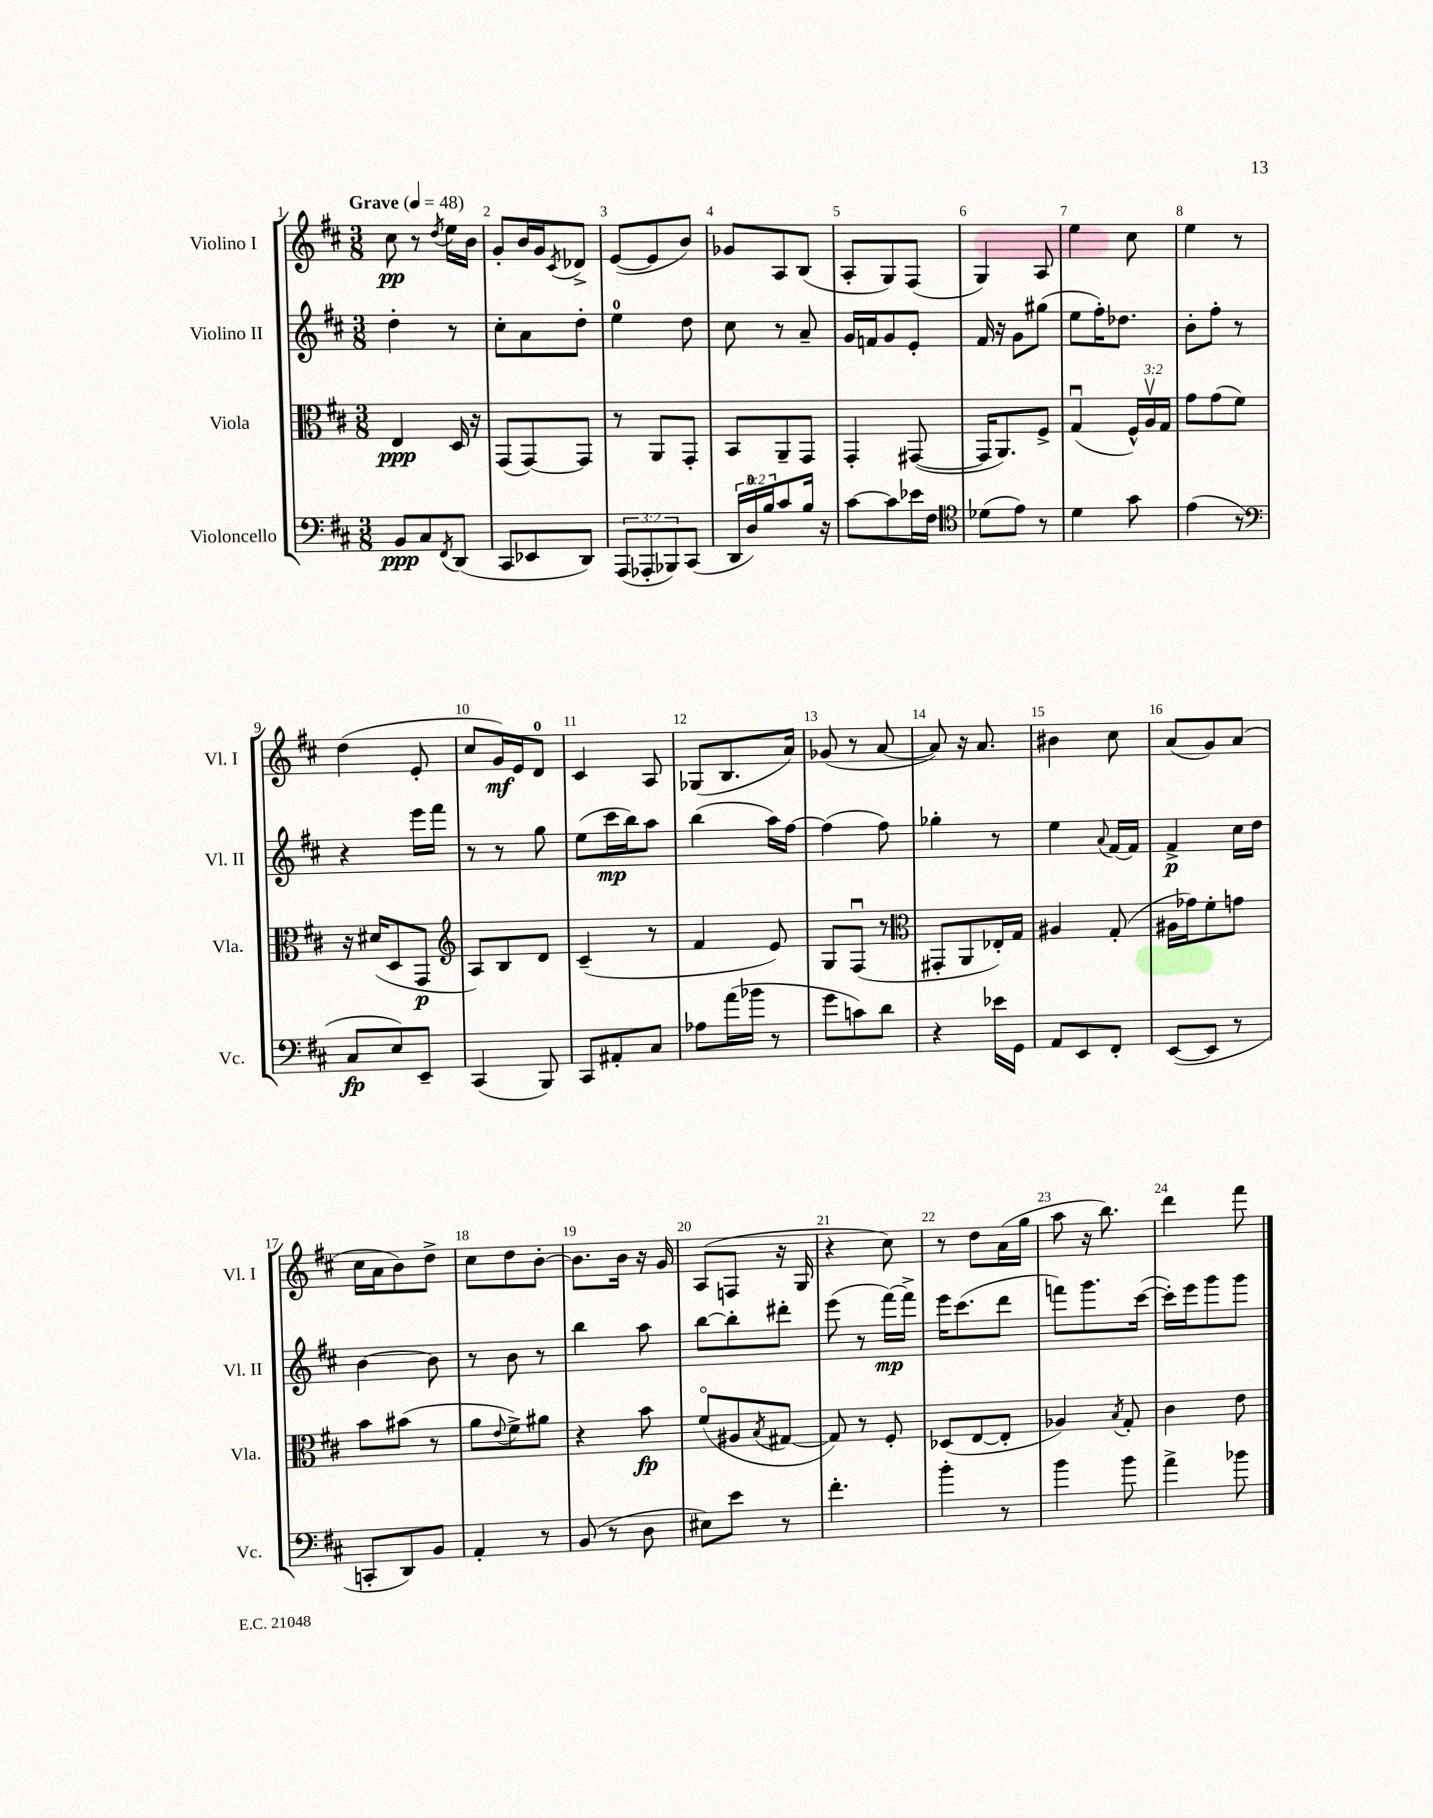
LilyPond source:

<<
\new StaffGroup <<
\new Staff = "s0" \with { instrumentName = "Violino I" shortInstrumentName = "Vl. I" } {
    \clef treble \key d \major \numericTimeSignature \time 3/8 \tempo "Grave" 4 = 48
    cis''8\pp r8 \acciaccatura { d''8 } e''16 b'16 |
    g'8-. b'16 g'16 \acciaccatura { cis'8 } des'8-> |
    e'8~( e'8 b'8) |
    ges'8 a8 b8( |
    a8-. g8) fis8( |
    g4) a8 |
    e''4 cis''8 |
    e''4 r8 |
    d''4( e'8-. |
    cis''8 g'16\mf) e'16 d'8-0 |
    cis'4 a8 |
    ges8( b8. a'16) |
    ges'8( r8 a'8~ |
    a'8) r16 a'8. |
    bis'4 cis''8 |
    a'8( g'8) a'8( |
    cis''16 a'16 b'8) d''8-> |
    cis''8 d''8 b'8~-. |
    b'8. b'16 r16 g'16 |
    a8( f8 r16 g16 |
    r4 cis''8) |
    r8 d''8 a'16( g''16 |
    a''8 r16 b''8.) |
    d'''4 fis'''8 \bar "|." |
}
\new Staff = "s1" \with { instrumentName = "Violino II" shortInstrumentName = "Vl. II" } {
    \clef treble \key d \major \numericTimeSignature \time 3/8
    d''4-. r8 |
    cis''8-. a'8 d''8-. |
    e''4-0 d''8 |
    cis''8 r8 a'8-- |
    g'16 f'16 g'8 e'8-. |
    fis'16 r16 g'8 gis''8( |
    e''8 fis''16-.) des''8. |
    b'8-. fis''8-. r8 |
    r4 e'''16 fis'''16 |
    r8 r8 g''8 |
    e''8( cis'''16\mp b''16) a''8 |
    b''4( a''16) fis''16~ |
    fis''4( fis''8) |
    ges''4-. r8 |
    e''4 \appoggiatura { a'8 } fis'16~ fis'16 |
    fis'4->\p cis''16 d''16 |
    b'4~ b'8 |
    r8 b'8 r8 |
    b''4 a''8 |
    b''8~ b''8-. dis'''8-. |
    e'''8( r8 fis'''16~\mp) fis'''16-> |
    e'''16 cis'''8.( d'''8 |
    f'''8) g'''8. cis'''16~( |
    cis'''16-.) e'''16 g'''8 g'''8 \bar "|." |
}
\new Staff = "s2" \with { instrumentName = "Viola" shortInstrumentName = "Vla." } {
    \clef alto \key d \major \numericTimeSignature \time 3/8 \override Staff.TupletNumber.text = #tuplet-number::calc-fraction-text
    e4\ppp d16 r16 |
    g,8( g,8~) g,8 |
    r8 a,8 g,8-. |
    b,8 a,8-- g,8 |
    g,4-. gis,8~( |
    gis,16 a,8.) fis8-> |
    g4\downbow( \tuplet 3/2 { fis16-^) a16\upbow g16 } |
    g'8 g'8( fis'8) |
    r16 dis'16( d8 g,8\p |
    \clef treble a8) b8 d'8 |
    cis'4--( r8 |
    fis'4 e'8) |
    g8 fis8\downbow( r8 |
    \clef alto gis,8-. a,8 ees16-.) g16 |
    ais4 g8-.( |
    ais16 ges'16) fis'8-. g'8 |
    b'8 bis'8( r8 |
    a'8 \appoggiatura { e'8 } fis'8->) ais'8 |
    r4 b'8\fp |
    fis'8\flageolet( ais8 \acciaccatura { b8 } gis8~ |
    gis8) r8 fis8-. |
    des8( e8~ e8-. |
    aes4) \acciaccatura { b8 } g8-. |
    cis'4 e'8 \bar "|." |
}
\new Staff = "s3" \with { instrumentName = "Violoncello" shortInstrumentName = "Vc." } {
    \clef bass \key d \major \numericTimeSignature \time 3/8 \override Staff.TupletNumber.text = #tuplet-number::calc-fraction-text
    b,8\ppp cis8 \acciaccatura { fis,8 } d,8( |
    cis,8 ees,8 d,8) |
    \tuplet 3/2 { a,,8( aes,,8-. bes,,8) } cis,8( |
    \tuplet 3/2 { d,16 d16-0) b16 } cis'8 b16 r16 |
    cis'8~ cis'8 ees'16 fis16 |
    \clef tenor des'8( e'8) r8 |
    d'4 g'8 |
    e'4( r8 |
    \clef bass cis8\fp e8) e,8-- |
    cis,4( b,,8) |
    cis,8 ais,8-. cis8 |
    aes8 a'16( bes'16 r8 |
    g'8 c'8) d'8 |
    r4 ees'16 g,16 |
    a,8 e,8 fis,8-. |
    e,8~( e,8 r8 |
    c,8-. d,8) b,8 |
    a,4-. r8 |
    b,8( r8 d8 |
    eis8) e'8 r8 |
    fis'4.-. |
    b'4-. r8 |
    b'4 b'8 |
    a'4-> bes'8 \bar "|." |
}
>>
>>
\layout { \context { \Score \override BarNumber.break-visibility = ##(#f #t #t) barNumberVisibility = #all-bar-numbers-visible } }
